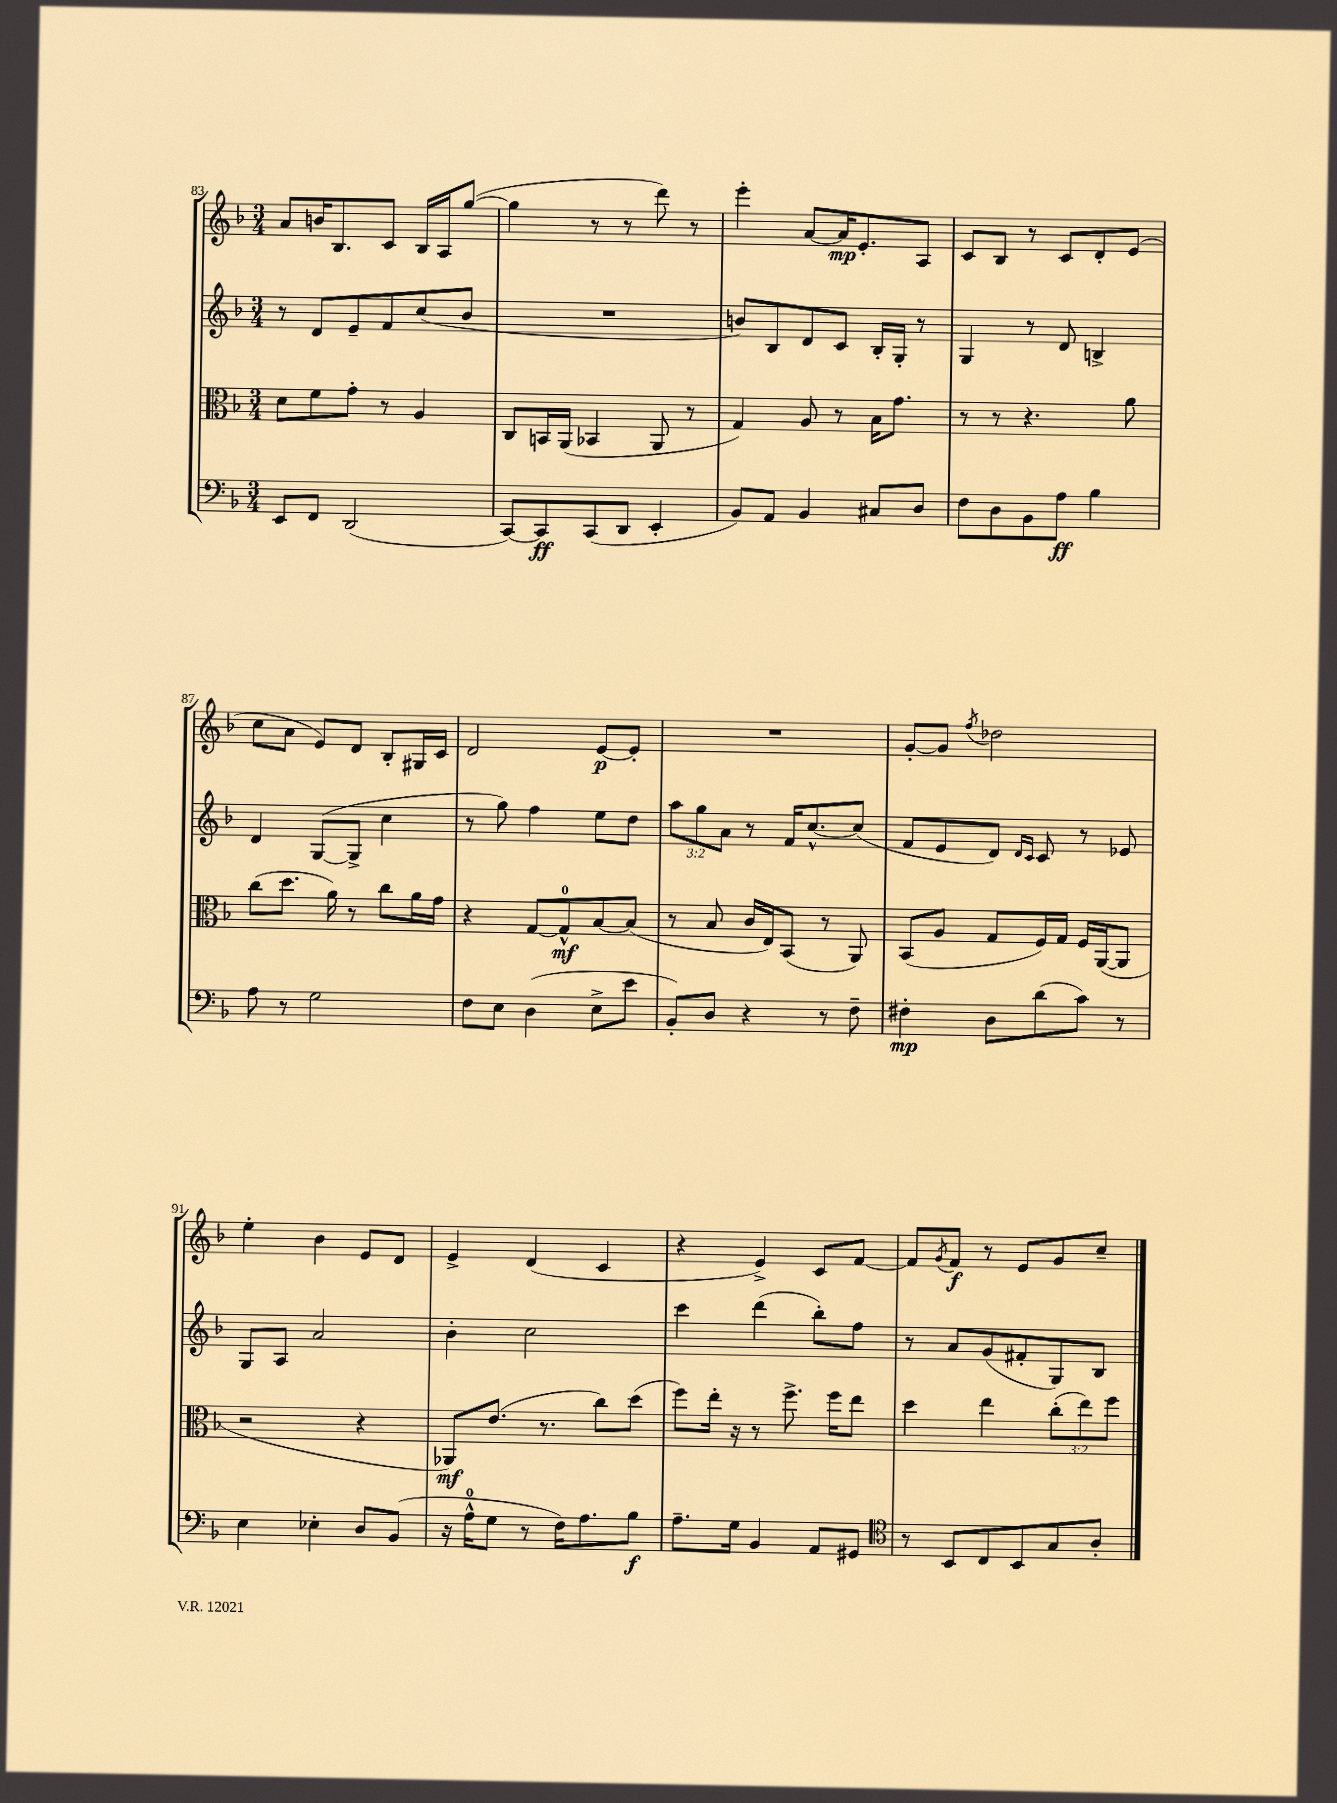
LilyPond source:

<<
\new StaffGroup <<
\new Staff = "s0" {
    \clef treble \key f \major \numericTimeSignature \time 3/4
    a'8 b'16 bes8. c'8 bes16 a16 g''8~( |
    g''4 r8 r8 d'''8) r8 |
    e'''4-. a'8~ a'16\mp e'8.-. a8 |
    c'8 bes8 r8 c'8 d'8-. e'8( |
    c''8 a'8 e'8) d'8 bes8-. gis16 c'16 |
    d'2 e'8~\p e'8-. |
    R2. |
    g'8~-. g'8 \acciaccatura { f''8 } des''2 |
    e''4-. bes'4 e'8 d'8 |
    e'4-> d'4( c'4 |
    r4 e'4->) c'8 f'8~ |
    f'8 \acciaccatura { g'8 } f'8\f r8 e'8 g'8 c''8-- \bar "|." |
}
\new Staff = "s1" {
    \clef treble \key f \major \numericTimeSignature \time 3/4 \override Staff.TupletNumber.text = #tuplet-number::calc-fraction-text
    r8 d'8 e'8-- f'8 c''8( bes'8 |
    R2. |
    b'8) bes8 d'8 c'8 bes16-. g16-. r8 |
    g4 r8 d'8 b4-> |
    d'4 g8~( g8-> c''4 |
    r8 g''8) f''4 e''8 d''8 |
    \tuplet 3/2 { a''8 g''8 a'8 } r8 f'16 c''8.~-^ c''8( |
    f'8 e'8 d'8) \grace { d'16 c'16 } c'8 r8 ees'8 |
    g8 a8 a'2 |
    bes'4-. c''2 |
    c'''4 d'''4( bes''8-.) f''8 |
    r8 a'8 g'8( fis'8-. g8) bes8 \bar "|." |
}
\new Staff = "s2" {
    \clef alto \key f \major \numericTimeSignature \time 3/4 \override Staff.TupletNumber.text = #tuplet-number::calc-fraction-text
    d'8 f'8 g'8-. r8 a4 |
    c8 b,16 a,16( bes,4 a,8 r8 |
    g4) a8 r8 bes16 g'8. |
    r8 r8 r4. a'8 |
    c''8( d''8. a'16) r8 c''8 a'16 g'16 |
    r4 g8~ g8-0-^\mf bes8~ bes8( |
    r8 bes8 c'16 e16) bes,8( r8 a,8) |
    bes,8( a8 g8 f16) g16 f16 a,16~( a,8 |
    r2 r4 |
    aes,8\mf) e'8.( r8. c''8) d''8( |
    f''8) e''16-. r16 r8 f''8.-> f''16 e''8 |
    d''4 e''4 \tuplet 3/2 { c''8-.( e''8) f''8 } \bar "|." |
}
\new Staff = "s3" {
    \clef bass \key f \major \numericTimeSignature \time 3/4
    e,8 f,8 d,2( |
    c,8~) c,8\ff c,8( d,8 e,4-. |
    bes,8) a,8 bes,4 cis8 d8 |
    f8 d8 bes,8 a8\ff bes4 |
    a8 r8 g2 |
    f8 e8 d4( e8-> e'8 |
    bes,8-.) d8 r4 r8 f8-- |
    fis4-.\mp d8 d'8( c'8) r8 |
    e4 ees4-. d8 bes,8( |
    r16 a16-0-^ g8 r8 f16) a8. bes8\f |
    a8.-- g16 bes,4 a,8 gis,8 |
    \clef tenor r8 bes,8 c8 bes,8 g8 a8-. \bar "|." |
}
>>
>>
\layout { \context { \Score currentBarNumber = #83 } }
